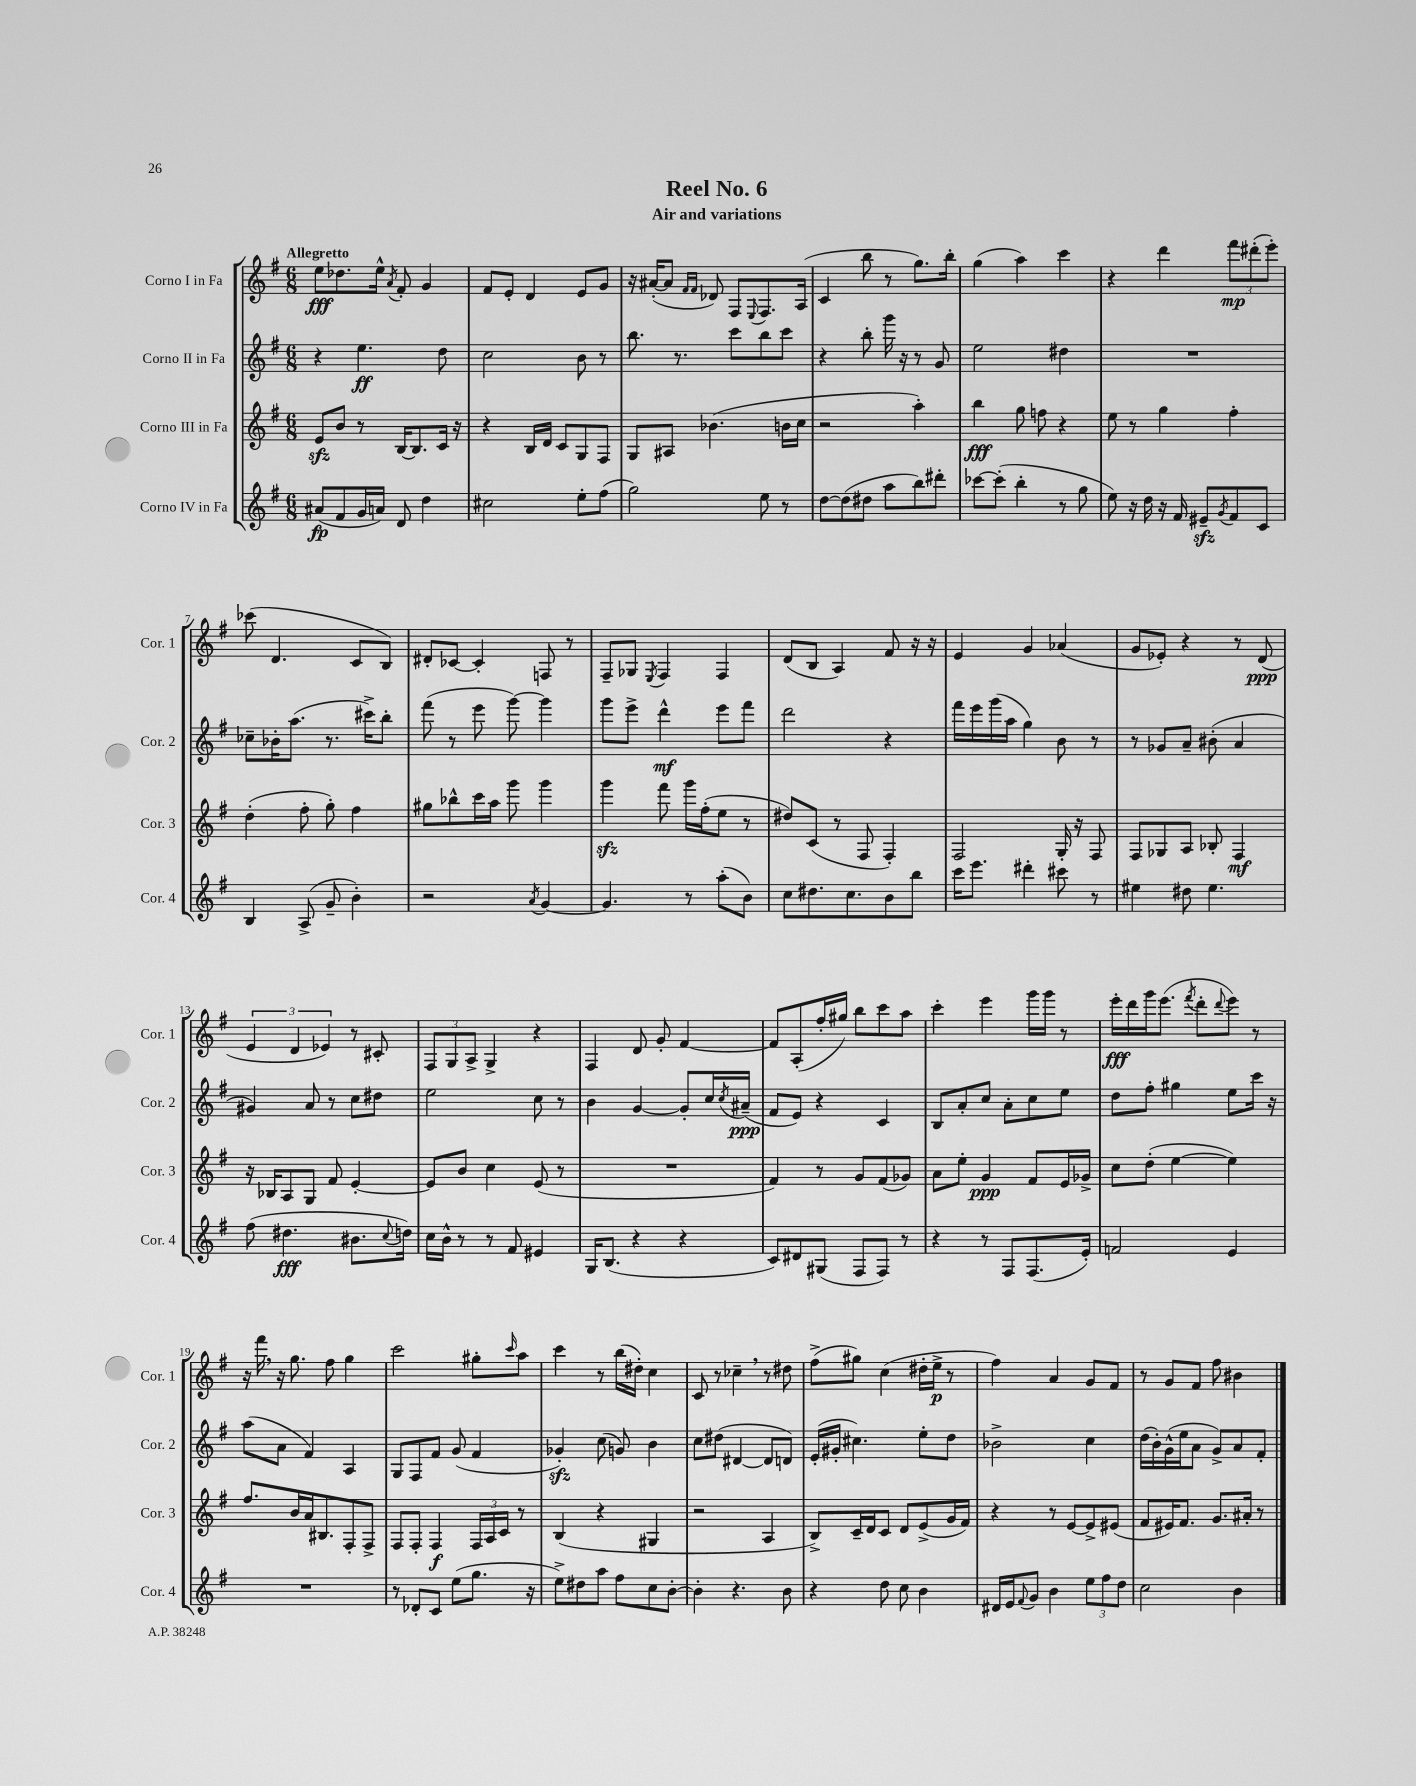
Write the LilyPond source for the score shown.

\header { title = "Reel No. 6" subtitle = "Air and variations" }
<<
\new StaffGroup <<
\new Staff = "s0" \with { instrumentName = "Corno I in Fa" shortInstrumentName = "Cor. 1" } {
    \clef treble \key g \major \numericTimeSignature \time 6/8 \tempo "Allegretto"
    e''8\fff des''8. e''16-^ \acciaccatura { a'8 } fis'8-. g'4 |
    fis'8 e'8-. d'4 e'8 g'8 |
    r16 ais'16~-.( ais'8 \grace { fis'16 fis'16 } des'8) fis8 \appoggiatura { e8 } fis8. a16( |
    c'4 b''8 r8 g''8.) b''16-. |
    g''4( a''4) c'''4 |
    r4 d'''4 \tuplet 3/2 { fis'''8\mp dis'''8-.( e'''8-.) } |
    ces'''8( d'4. c'8 b8) |
    dis'8-. ces'8~ ces'4-. f8 r8 |
    fis8-- ges8 \acciaccatura { e8 } fis4 fis4 |
    d'8( b8 a4) fis'8 r16 r16 |
    e'4 g'4 aes'4( |
    g'8 ees'8-.) r4 r8 d'8\ppp( |
    \tuplet 3/2 { e'4 d'4 ees'4) } r8 cis'8-. |
    \tuplet 3/2 { fis8 g8 a8-> } g4-> r4 |
    fis4 d'8 g'8-. fis'4~ |
    fis'8 a8-.( fis''16-. gis''16) b''8 c'''8 a''8 |
    c'''4-. e'''4 g'''16 g'''16 r8 |
    e'''16-.\fff d'''16 g'''16 e'''8.( \acciaccatura { fis'''8 } d'''8-. \appoggiatura { d'''8 } e'''8) r8 |
    r16 fis'''16 \breathe r16 g''8. fis''8 g''4 |
    c'''2 gis''8-. \grace { c'''16 } a''8 |
    c'''4 r8 b''16( dis''16-.) c''4 |
    c'8 r8 ces''4-- \breathe r8 dis''8 |
    fis''8->( gis''8) c''4( dis''16-. e''16->\p r8 |
    fis''4) a'4 g'8 fis'8 |
    r8 g'8 fis'8 fis''8 bis'4 \bar "|." |
}
\new Staff = "s1" \with { instrumentName = "Corno II in Fa" shortInstrumentName = "Cor. 2" } {
    \clef treble \key g \major \numericTimeSignature \time 6/8
    r4 e''4.\ff d''8 |
    c''2 b'8 r8 |
    b''8. r8. c'''8 b''8 c'''8 |
    r4 b''8-. g'''16 r16 r8 g'8 |
    e''2 dis''4 |
    R2. |
    ces''8-- bes'16-. a''8.( r8. cis'''16->) b''8-. |
    fis'''8( r8 e'''8 g'''8~) g'''4 |
    g'''8 e'''8-> d'''4-^\mf e'''8 fis'''8 |
    d'''2 r4 |
    fis'''16 e'''16 g'''16( a''16 g''4) b'8 r8 |
    r8 ges'8 a'8-- bis'8-.( a'4 |
    gis'4) a'8 r8 c''8 dis''8 |
    e''2 c''8 r8 |
    b'4 g'4~ g'8-. c''16 \acciaccatura { c''8 } ais'16--\ppp( |
    fis'8 e'8) r4 c'4 |
    b8 a'8-. c''8 a'8-. c''8 e''8 |
    d''8 fis''8-. gis''4 e''8 c'''16 r16 |
    a''8( a'8 fis'4) a4 |
    g8 fis8 fis'8 g'8( fis'4 |
    ges'4-.\sfz) c''8( g'8) b'4 |
    c''8 dis''8( dis'4~ dis'8 d'8) |
    e'16-.( gis'16-. cis''4.) e''8-. d''8 |
    bes'2-> c''4 |
    d''16( b'16-.) g'16-^( e''16 a'8 g'8->) a'8 fis'8-. \bar "|." |
}
\new Staff = "s2" \with { instrumentName = "Corno III in Fa" shortInstrumentName = "Cor. 3" } {
    \clef treble \key g \major \numericTimeSignature \time 6/8
    e'8\sfz b'8 r8 b16~ b8. c'16 r16 |
    r4 b16 d'16 c'8 g8 fis8 |
    g8 ais8 bes'4.( b'16 c''16 |
    r2 a''4-.) |
    b''4\fff g''8 f''8 r4 |
    e''8 r8 g''4 fis''4-. |
    d''4-.( fis''8-. g''8-.) fis''4 |
    gis''8 bes''8-^ c'''16 a''16 g'''8 g'''4 |
    g'''4\sfz fis'''8 g'''16 fis''16-.( e''8 r8 |
    dis''8) c'8( r8 fis8 fis4-.) |
    fis2 g16-. r16 fis8 |
    fis8 ges8 a8 bes8-. fis4\mf |
    r16 bes16 a8 g8 fis'8 e'4~-. |
    e'8 b'8 c''4 e'8( r8 |
    R2. |
    fis'4) r8 g'8 fis'8( ges'8) |
    a'8 e''8-. g'4\ppp fis'8 e'16 ges'16-> |
    c''8 d''8-.( e''4~ e''4) |
    fis''8. b'16 a'16 bis8. fis8-. fis8-> |
    fis8 fis8-. fis4\f \tuplet 3/2 { fis16 a16 c'16 } r8 |
    b4( r4 gis4 |
    r2 a4 |
    b8->) c'16-- d'16 c'8 d'8 e'8->( g'16 fis'16) |
    r4 r8 e'8~ e'8-> eis'8( |
    fis'8 eis'16) fis'8. g'8. ais'16-. r8 \bar "|." |
}
\new Staff = "s3" \with { instrumentName = "Corno IV in Fa" shortInstrumentName = "Cor. 4" } {
    \clef treble \key g \major \numericTimeSignature \time 6/8
    ais'8\fp( fis'8 g'16 a'16) d'8 d''4 |
    cis''2 e''8-. fis''8( |
    g''2) e''8 r8 |
    d''8~ d''8( dis''8 a''8 b''8) dis'''8-. |
    ces'''8~ ces'''8-.( b''4-. r8 g''8 |
    e''8) r16 d''16 r16 fis'16 eis'8--\sfz \acciaccatura { g'8 } fis'8 c'8 |
    b4 a8->( g'8-- b'4-.) |
    r2 \acciaccatura { a'8 } g'4~ |
    g'4. r8 a''8-.( b'8) |
    c''8 dis''8. c''8. b'8 b''8 |
    c'''16 e'''8. dis'''4-. cis'''8 r8 |
    eis''4 dis''8 eis''4. |
    fis''8( dis''4.\fff bis'8. \appoggiatura { c''8 } d''16) |
    c''16 b'16-^ r8 r8 fis'8 eis'4 |
    g16 b8.( r4 r4 |
    c'8) dis'8 gis8( fis8 fis8) r8 |
    r4 r8 fis8 fis8.( e'16-.) |
    f'2 e'4 |
    R2. |
    r8 des'8-. c'8 e''8( g''8. r16 |
    e''8->) dis''8 a''8 fis''8 c''8 b'8~-. |
    b'4-. r4. b'8 |
    r4 d''8 c''8 b'4 |
    dis'16 e'16 \appoggiatura { fis'8 } g'8 b'4 \tuplet 3/2 { e''8 fis''8 d''8 } |
    c''2 b'4 \bar "|." |
}
>>
>>
